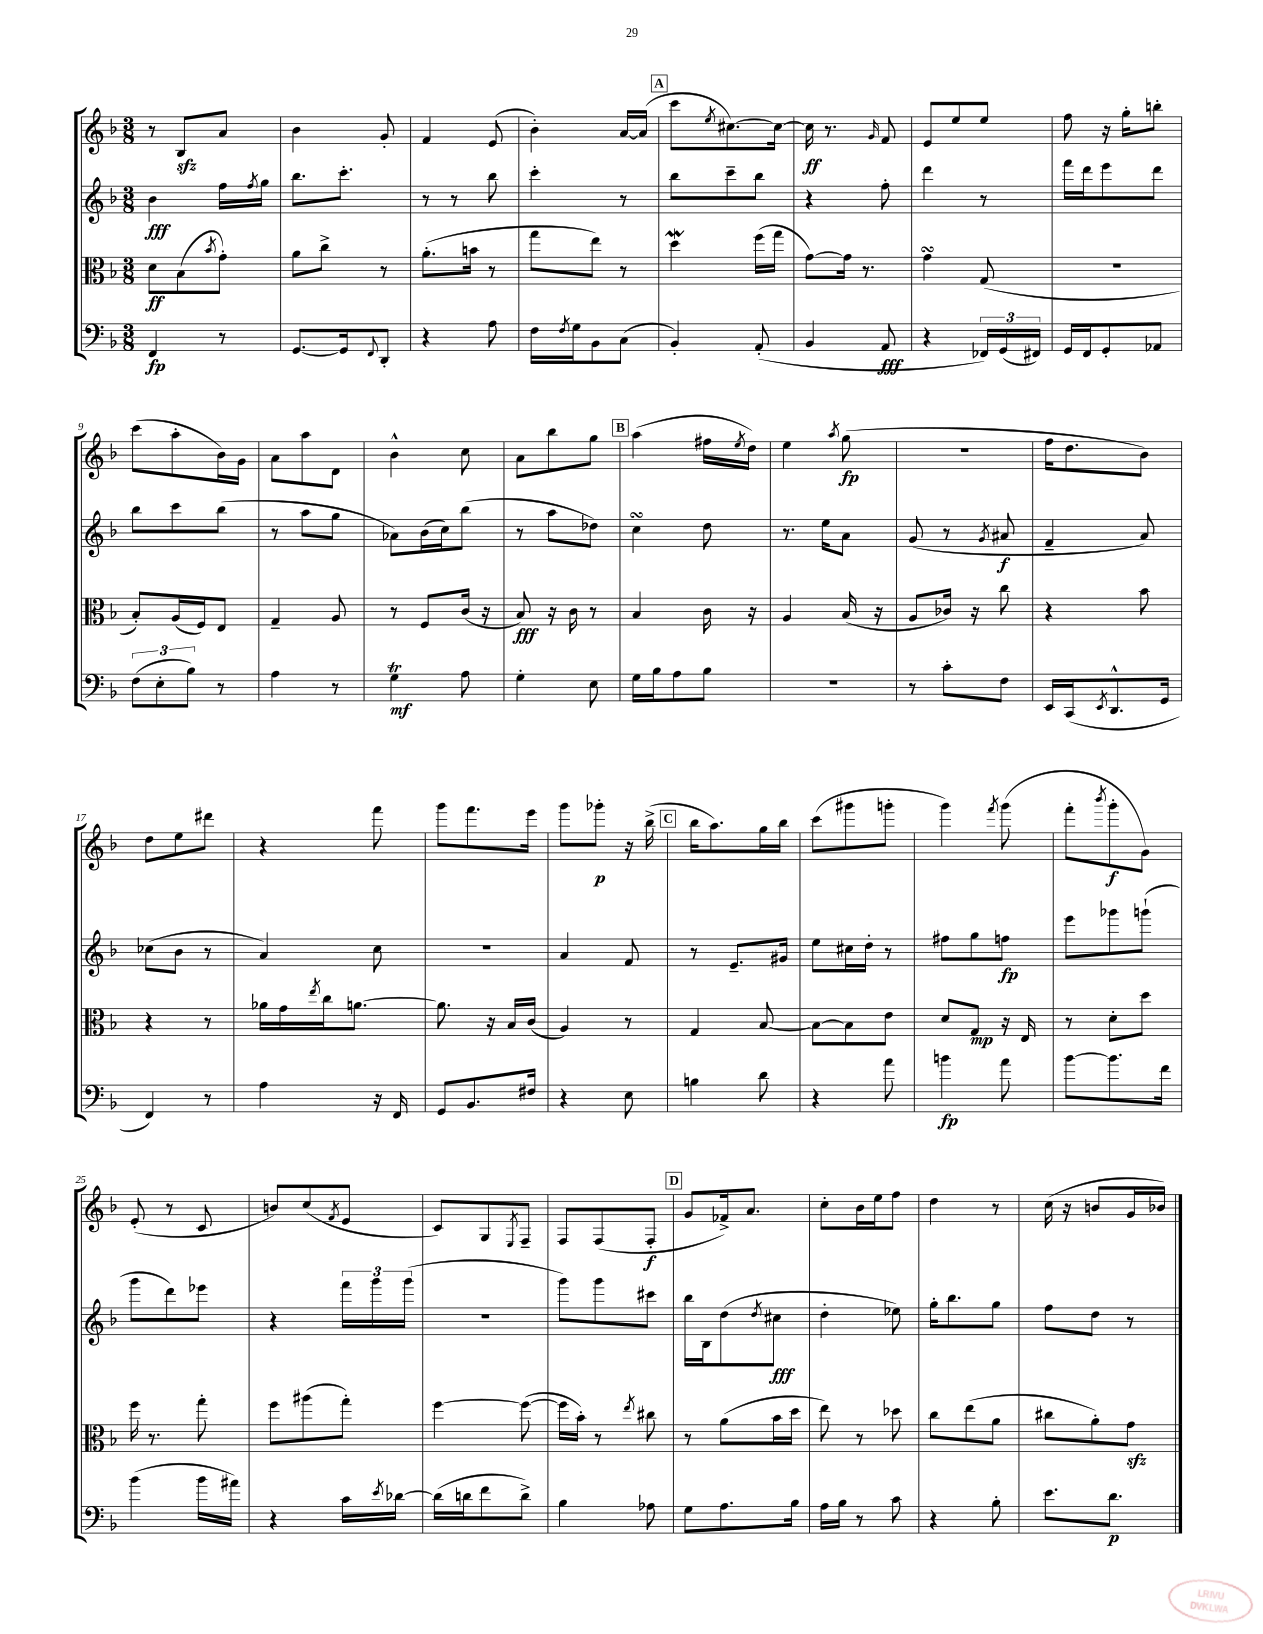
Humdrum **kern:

**kern	**dynam	**kern	**dynam	**kern	**dynam	**kern	**dynam
*part4	*part4	*part3	*part3	*part2	*part2	*part1	*part1
*staff4	*staff4	*staff3	*staff3	*staff2	*staff2	*staff1	*staff1
*clefF4	*	*clefC3	*	*clefG2	*	*clefG2	*
*k[b-]	*	*k[b-]	*	*k[b-]	*	*k[b-]	*
*M3/8	*	*M3/8	*	*M3/8	*	*M3/8	*
=1	=1	=1	=1	=1	=1	=1	=1
4FF/	fp	8d\L	ff	4b-\	fff	8r	.
.	.	(8B-\	.	.	.	8B-zz/L	.
.	.	8qb-/	.	.	.	.	.
8r	.	8g'\J)	.	16ff\LL	.	8a/J	.
.	.	.	.	8qff/	.	.	.
.	.	.	.	16gg\JJ	.	.	.
=2	=2	=2	=2	=2	=2	=2	=2
[8.GG/L	.	8a\L	.	8.bb-\L	.	4b-\	.
.	.	8cc^\J	.	.	.	.	.
16GG/k]	.	.	.	8.ccc'\J	.	.	.
8qqFF/	.	.	.	.	.	.	.
8DD'/J	.	8r	.	.	.	8g'/	.
=3	=3	=3	=3	=3	=3	=3	=3
4r	.	(8.a'\L	.	8r	.	4f/	.
.	.	.	.	8r	.	.	.
.	.	16bn\Jk	.	.	.	.	.
8A\	.	8r	.	8bb-\	.	(8e/	.
=4	=4	=4	=4	=4	=4	=4	=4
16F\LL	.	8gg\L	.	4ccc'\	.	4b-'\)	.
8qF/	.	.	.	.	.	.	.
16G\J	.	.	.	.	.	.	.
8BB-\	.	8ee\J)	.	.	.	.	.
(8C\J	.	8r	.	8r	.	[16a/LL	.
.	.	.	.	.	.	(16a/JJ]	.
!!LO:REH:place=s1:t=A
=5	=5	=5	=5	=5	=5	=5	=5
4BB-'/)	.	4ddW\	.	8bb-\L	.	8ccc\L	.
.	.	.	.	.	.	8qee/	.
.	.	.	.	8ccc~\	.	[8.cc#X\)	.
(8AA'/	.	(16ff\LL	.	8bb-\J	.	.	.
.	.	16gg\JJ	.	.	.	16cc#\Jk_	.
=6	=6	=6	=6	=6	=6	=6	=6
4BB-/	.	[8g\L)	.	4r	.	16cc#\]	ff
.	.	.	.	.	.	8.r	.
.	.	16g\Jk]	.	.	.	.	.
.	.	8.r	.	.	.	.	.
.	.	.	.	.	.	16qqg/	.
8AA/	fff	.	.	8ff'\	.	8f/	.
=7	=7	=7	=7	=7	=7	=7	=7
4r	.	4gsSSS\	.	4ddd\	.	8e/L	.
.	.	.	.	.	.	8ee/	.
24FF-X/LL)	.	(8G/	.	8r	.	8ee/J	.
(24GG/	.	.	.	.	.	.	.
24FF#X/JJ)	.	.	.	.	.	.	.
=8	=8	=8	=8	=8	=8	=8	=8
16GG/LL	.	4.r	.	16fff\LL	.	8ff\	.
16FF/J	.	.	.	16ddd\J	.	.	.
8GG'/	.	.	.	8eee\	.	16r	.
.	.	.	.	.	.	16gg'\KL	.
8AA-X/J	.	.	.	8ddd\J	.	8bbn'\J	.
!!LO:LB:g=z
=9	=9	=9	=9	=9	=9	=9	=9
(12F\L	.	8B-'/L)	.	8bb-\L	.	(8ccc\L	.
12E'\	.	.	.	.	.	.	.
.	.	(16A/L	.	8ccc\	.	8aa'\	.
12B-\J)	.	.	.	.	.	.	.
.	.	16F/J)	.	.	.	.	.
8r	.	8E/J	.	(8bb-\J	.	16b-\L)	.
.	.	.	.	.	.	16g\JJ	.
=10	=10	=10	=10	=10	=10	=10	=10
4A\	.	4G~/	.	8r	.	8a\L	.
.	.	.	.	8aa\L	.	8aa\	.
8r	.	8A/	.	8gg\J	.	8d\J	.
=11	=11	=11	=11	=11	=11	=11	=11
4GT\	mf	8r	.	8a-X\L)	.	4b-^^\	.
.	.	8F/L	.	(16b-\L	.	.	.
.	.	.	.	16cc\J)	.	.	.
8A\	.	(16c/Jk	.	(8bb-\J	.	8cc\	.
.	.	16r	.	.	.	.	.
=12	=12	=12	=12	=12	=12	=12	=12
4G'\	.	8B-/)	fff	8r	.	8a\L	.
.	.	16r	.	8aa\L	.	8bb-\	.
.	.	16c\	.	.	.	.	.
8E\	.	8r	.	8dd-X\J)	.	8gg\J	.
!!LO:REH:place=s1:t=B
=13	=13	=13	=13	=13	=13	=13	=13
16G\LL	.	4B-/	.	4ccsSSS\	.	(4aa\	.
16B-\J	.	.	.	.	.	.	.
8A\	.	.	.	.	.	.	.
8B-\J	.	16c\	.	8dd\	.	16ff#X\LL	.
.	.	.	.	.	.	8qee/	.
.	.	16r	.	.	.	16dd\JJ)	.
=14	=14	=14	=14	=14	=14	=14	=14
4.r	.	4A/	.	8.r	.	4ee\	.
.	.	.	.	16ee\KL	.	.	.
.	.	.	.	.	.	8qaa/	.
.	.	(16B-/	.	8a\J	.	(8gg\	fp
.	.	16r	.	.	.	.	.
=15	=15	=15	=15	=15	=15	=15	=15
8r	.	8A/L	.	(8g/	.	4.r	.
8c'\L	.	16c-X/Jk)	.	8r	.	.	.
.	.	16r	.	.	.	.	.
.	.	.	.	8qg/	.	.	.
8F\J	.	8cc\	.	8a#X/	f	.	.
=16	=16	=16	=16	=16	=16	=16	=16
16EE/LL	.	4r	.	4f~/	.	16ff\KL	.
(16CC/J	.	.	.	.	.	8.dd\	.
8qEE/	.	.	.	.	.	.	.
8.DD^^/	.	.	.	.	.	.	.
.	.	8b-\	.	8a/)	.	8b-\J)	.
16GG/Jk	.	.	.	.	.	.	.
!!LO:LB:g=z
=17	=17	=17	=17	=17	=17	=17	=17
4FF/)	.	4r	.	(8cc-X\L	.	8dd\L	.
.	.	.	.	8b-\J	.	8ee\	.
8r	.	8r	.	8r	.	8ddd#X\J	.
=18	=18	=18	=18	=18	=18	=18	=18
4A\	.	16a-X\LL	.	4a/)	.	4r	.
.	.	16g\	.	.	.	.	.
.	.	8qee/	.	.	.	.	.
.	.	16cc\J	.	.	.	.	.
.	.	[8.an\J	.	.	.	.	.
16r	.	.	.	8cc\	.	8fff\	.
16FF/	.	.	.	.	.	.	.
=19	=19	=19	=19	=19	=19	=19	=19
8GG/L	.	8.a\]	.	4.r	.	8ggg\L	.
8.BB-/	.	.	.	.	.	8.fff\	.
.	.	16r	.	.	.	.	.
.	.	16B-/LL	.	.	.	.	.
16F#X/Jk	.	(16c/JJ	.	.	.	16eee\Jk	.
=20	=20	=20	=20	=20	=20	=20	=20
4r	.	4A/)	.	4a/	.	8ggg\L	.
.	.	.	.	.	.	8ggg-X'\J	p
8E\	.	8r	.	8f/	.	16r	.
.	.	.	.	.	.	(16bb-^\	.
!!LO:REH:place=s1:t=C
=21	=21	=21	=21	=21	=21	=21	=21
4Bn\	.	4G/	.	8r	.	16bb-\KL	.
.	.	.	.	.	.	8.aa\)	.
.	.	.	.	8.e~/L	.	.	.
8d\	.	[8B-/	.	.	.	16gg\L	.
.	.	.	.	16g#X/Jk	.	16bb-\JJ	.
=22	=22	=22	=22	=22	=22	=22	=22
4r	.	8B-\L_	.	8ee\L	.	(8ccc\L	.
.	.	8B-\]	.	16cc#X\L	.	8ggg#X\	.
.	.	.	.	16dd'\JJ	.	.	.
8a\	.	8e\J	.	8r	.	8gggn'\J	.
=23	=23	=23	=23	=23	=23	=23	=23
4bn\	fp	8d/L	.	8ff#X\L	.	4ggg\)	.
.	.	8G/J	mp	8gg\	.	.	.
.	.	.	.	.	.	8qfff/	.
8a\	.	16r	.	8ffn\J	fp	(8ggg\	.
.	.	16E/	.	.	.	.	.
=24	=24	=24	=24	=24	=24	=24	=24
[8b-\L	.	8r	.	8eee\L	.	8fff'\L	.
.	.	.	.	.	.	8qbbb-/	.
8.b-\]	.	8d'\L	.	8ggg-X\	.	8ggg'\	f
.	.	8dd\J	.	(8gggn`\J	.	8g\J)	.
16f\Jk	.	.	.	.	.	.	.
!!LO:LB:g=z
=25	=25	=25	=25	=25	=25	=25	=25
(4b-\	.	16ff\	.	8ggg\L	.	(8e'/	.
.	.	8.r	.	.	.	.	.
.	.	.	.	8ddd\)	.	8r	.
16b-\LL	.	8gg'\	.	8eee-X\J	.	8c/	.
16a#X\JJ)	.	.	.	.	.	.	.
=26	=26	=26	=26	=26	=26	=26	=26
4r	.	8ff\L	.	4r	.	8bn/L)	.
.	.	(8aa#X\	.	.	.	(8cc/	.
.	.	.	.	.	.	8qf/	.
16c\LL	.	8gg'\J)	.	24fff\LL	.	8e/J	.
.	.	.	.	24ggg\	.	.	.
8qe/	.	.	.	.	.	.	.
[16d-X\JJ	.	.	.	.	.	.	.
.	.	.	.	(24ggg\JJ	.	.	.
=27	=27	=27	=27	=27	=27	=27	=27
(16d-\LL]	.	[4ff\	.	4.r	.	8c/L)	.
16dn\J	.	.	.	.	.	.	.
8f\	.	.	.	.	.	8G/	.
.	.	.	.	.	.	8qE/	.
8d^\J)	.	(8ff\_	.	.	.	8F~/J	.
=28	=28	=28	=28	=28	=28	=28	=28
4B-\	.	16ff\LL]	.	8ggg\L)	.	8F/L	.
.	.	16b-'\JJ)	.	.	.	.	.
.	.	8r	.	8ggg\	.	(8F/	.
.	.	8qee/	.	.	.	.	.
8A-X\	.	8cc#X\	.	8ccc#X\J	.	8F'/J	f
!!LO:REH:place=s1:t=D
=29	=29	=29	=29	=29	=29	=29	=29
8G\L	.	8r	.	16bb-\LL	.	8g/L	.
.	.	.	.	16B-\J	.	.	.
8.A\	.	(8a\L	.	(8dd\	.	16f-X^/k)	.
.	.	.	.	.	.	8.a/J	.
.	.	.	.	8qdd/	.	.	.
.	.	16b-\L	.	8cc#X\J	fff	.	.
16B-\Jk	.	16dd\JJ	.	.	.	.	.
=30	=30	=30	=30	=30	=30	=30	=30
16A\LL	.	8ee\)	.	4dd'\	.	8cc'\L	.
16B-\JJ	.	.	.	.	.	.	.
8r	.	8r	.	.	.	16b-\L	.
.	.	.	.	.	.	16ee\J	.
8c\	.	8dd-X\	.	8ee-X\)	.	8ff\J	.
=31	=31	=31	=31	=31	=31	=31	=31
4r	.	8cc\L	.	16gg'\KL	.	4dd\	.
.	.	.	.	8.bb-\	.	.	.
.	.	(8ee\	.	.	.	.	.
8B-'\	.	8a\J	.	8gg\J	.	8r	.
=32	=32	=32	=32	=32	=32	=32	=32
8.e\L	.	8cc#X\L	.	8ff\L	.	(16cc\	.
.	.	.	.	.	.	16r	.
.	.	8a'\)	.	8dd\J	.	8bn/L	.
8.d\J	p	.	.	.	.	.	.
.	.	8gzz\J	.	8r	.	16g/L	.
.	.	.	.	.	.	16b-X/JJ)	.
==	==	==	==	==	==	==	==
*-	*-	*-	*-	*-	*-	*-	*-
